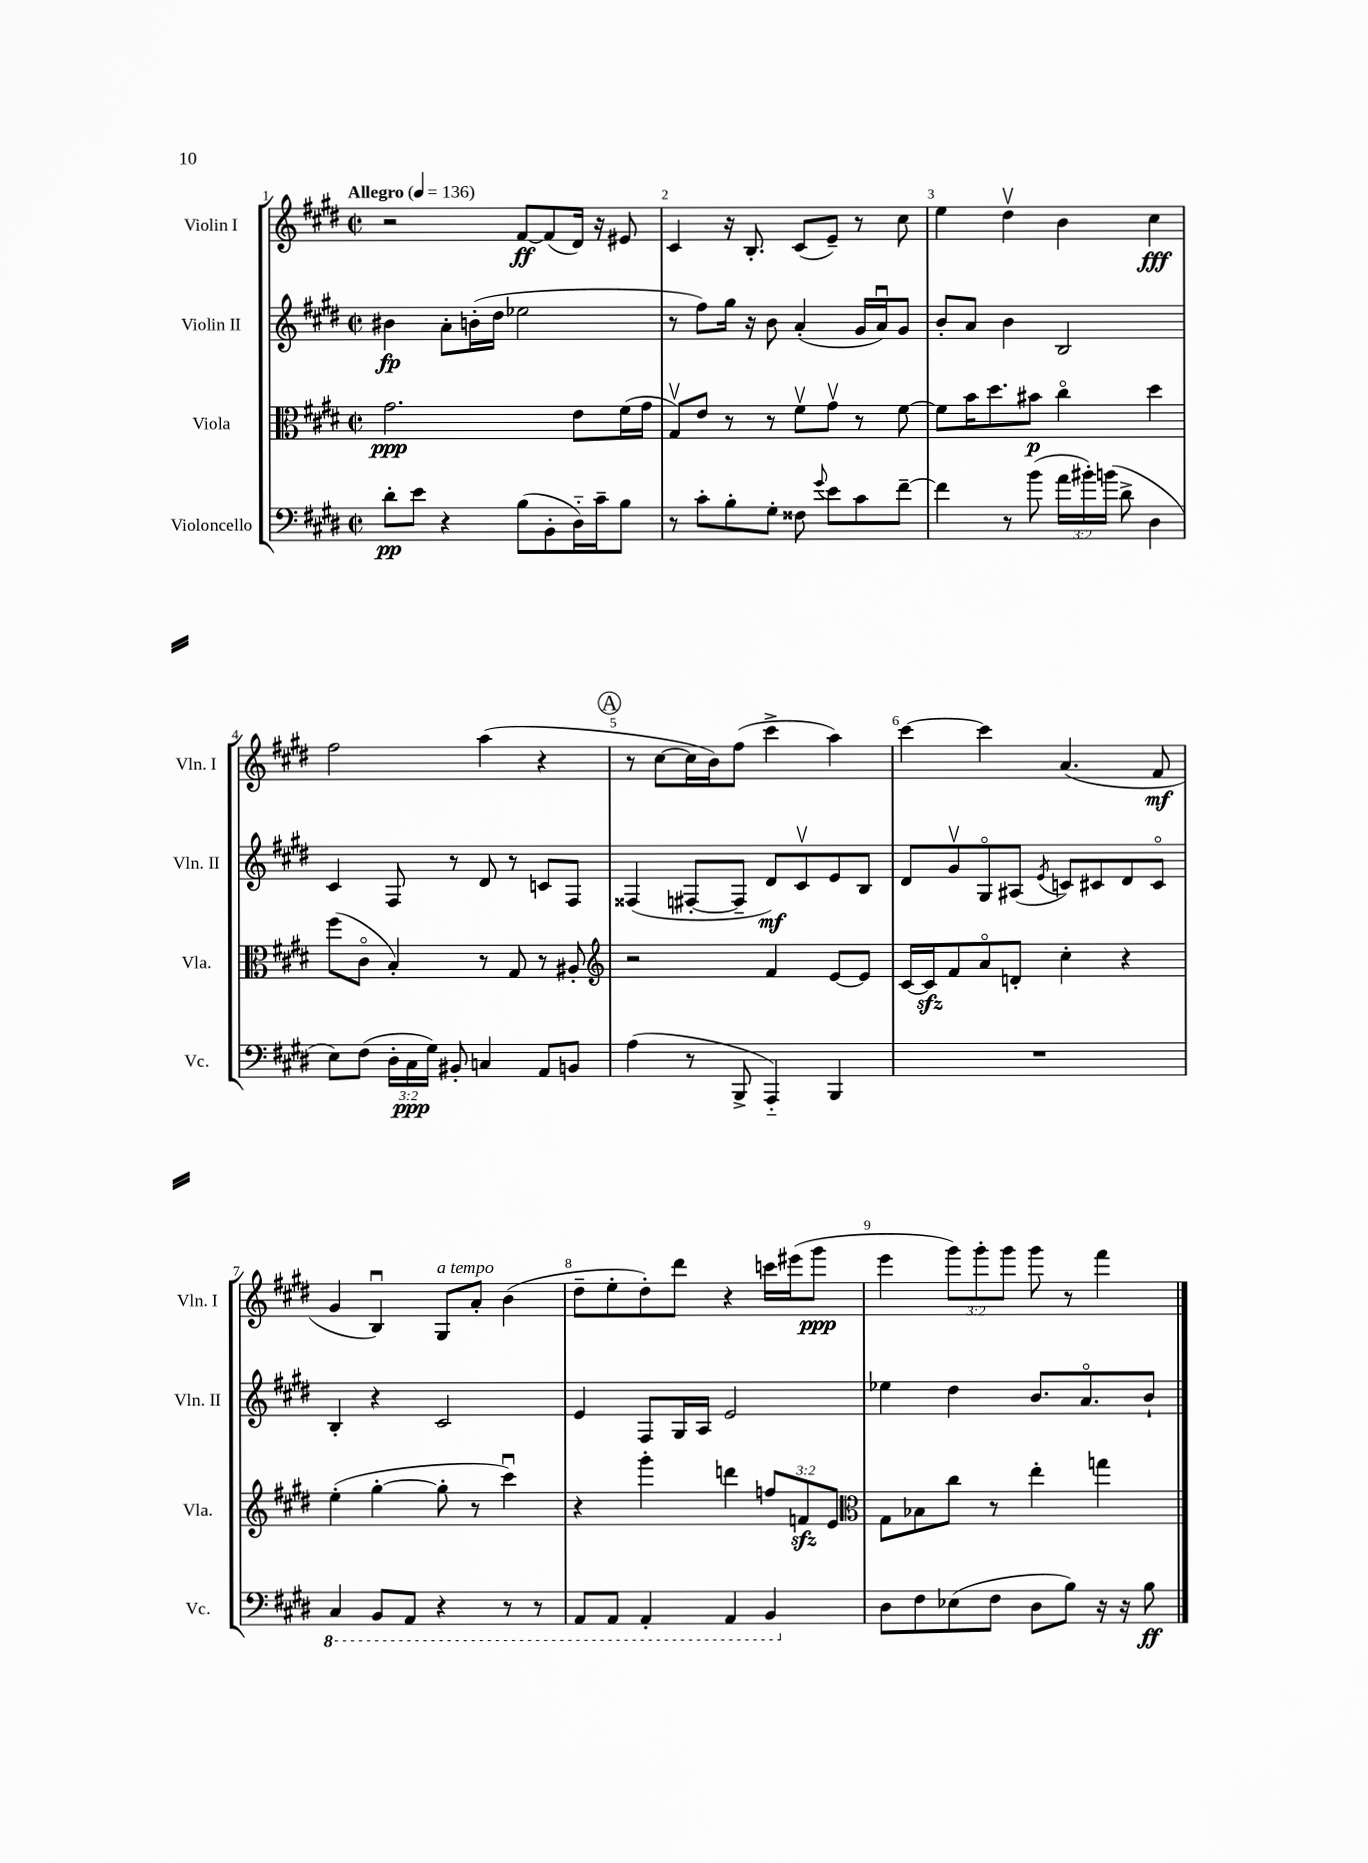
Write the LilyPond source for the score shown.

<<
\new StaffGroup <<
\new Staff = "s0" \with { instrumentName = "Violin I" shortInstrumentName = "Vln. I" } {
    \clef treble \key e \major \defaultTimeSignature \time 2/2 \override Staff.TupletNumber.text = #tuplet-number::calc-fraction-text \tempo "Allegro" 4 = 136
    \autoBeamOff r2 fis'8[~\ff fis'8( dis'16]) r16 eis'8 |
    cis'4 r16 b8.-. cis'8[( e'8]--) r8 cis''8 |
    e''4 dis''4\upbow b'4 cis''4\fff |
    fis''2 a''4( r4 |
    \mark \markup { \circle "A" } r8 cis''8[~ cis''16 b'16) fis''8]( cis'''4-> a''4) |
    cis'''4~ cis'''4 a'4.( fis'8\mf |
    gis'4 b4\downbow) gis8[^\markup { \italic "a tempo" } a'8]-. b'4( |
    dis''8[-- e''8-. dis''8-.) dis'''8] r4 c'''16[ eis'''16( gis'''8]\ppp |
    e'''4 \tuplet 3/2 { gis'''8[) gis'''8-. gis'''8] } gis'''8 r8 fis'''4 \bar "|." |
}
\new Staff = "s1" \with { instrumentName = "Violin II" shortInstrumentName = "Vln. II" } {
    \clef treble \key e \major \defaultTimeSignature \time 2/2
    \autoBeamOff bis'4\fp a'8[-. b'16-.( dis''16] ees''2 |
    r8 fis''8[) gis''16] r16 b'8 a'4-.( gis'16[ a'16\downbow) gis'8] |
    b'8[-. a'8] b'4 b2 |
    cis'4 fis8 r8 dis'8 r8 c'8[ fis8] |
    \mark \markup { \circle "A" } fisis4( fis8[~-. fis8]-- dis'8[\mf) cis'8\upbow e'8 b8] |
    dis'8[ gis'8\upbow gis8\flageolet ais8]( \acciaccatura { e'8 } c'8[) cis'8 dis'8 cis'8]\flageolet |
    b4-. r4 cis'2 |
    e'4 fis8[ gis16 a16] e'2 |
    ees''4 dis''4 b'8.[ a'8.\flageolet b'8]-! \bar "|." |
}
\new Staff = "s2" \with { instrumentName = "Viola" shortInstrumentName = "Vla." } {
    \clef alto \key e \major \defaultTimeSignature \time 2/2 \override Staff.TupletNumber.text = #tuplet-number::calc-fraction-text
    \autoBeamOff gis'2.\ppp e'8[ fis'16( gis'16] |
    gis8[\upbow) e'8] r8 r8 fis'8[\upbow gis'8]\upbow r8 fis'8~ |
    fis'8[ b'16 dis''8. bis'8]\p cis''4\flageolet dis''4 |
    fis''8[( cis'8]\flageolet b4-.) r8 gis8 r8 ais8-. |
    \mark \markup { \circle "A" } \clef treble r2 fis'4 e'8[~ e'8] |
    cis'16[~ cis'16\sfz fis'8 a'8\flageolet d'8]-. cis''4-. r4 |
    e''4-.( gis''4~-. gis''8-. r8 cis'''4\downbow) |
    r4 gis'''4-. d'''4 \tuplet 3/2 { f''8[ f'8\sfz e'8] } |
    \clef alto gis8[ bes8 cis''8] r8 e''4-. g''4 \bar "|." |
}
\new Staff = "s3" \with { instrumentName = "Violoncello" shortInstrumentName = "Vc." } {
    \clef bass \key e \major \defaultTimeSignature \time 2/2 \override Staff.TupletNumber.text = #tuplet-number::calc-fraction-text
    \autoBeamOff dis'8[-.\pp e'8] r4 b8[( b,8-. dis16-_) cis'16-- b8] |
    r8 cis'8[-. b8-. gis8]-. fisis8 \appoggiatura { gis'8 } e'8[ cis'8 fis'8]~-- |
    fis'4 r8 b'8( \tuplet 3/2 { a'16[ bis'16-.) b'16]( } dis'8-> dis4 |
    e8[) fis8]( \tuplet 3/2 { dis16[-. cis16\ppp gis16]) } bis,8-. c4 a,8[ b,8] |
    \mark \markup { \circle "A" } a4( r8 b,,8-> a,,4-_) b,,4 |
    R1 |
    \ottava #-1 cis,4 b,,8[ a,,8] r4 r8 r8 |
    a,,8[ a,,8] a,,4-. a,,4 b,,4 \ottava #0 |
    dis8[ fis8 ees8( fis8] dis8[ b8]) r16 r16 b8\ff \bar "|." |
}
>>
>>
\layout { \context { \Score \override BarNumber.break-visibility = ##(#f #t #t) barNumberVisibility = #all-bar-numbers-visible } }
